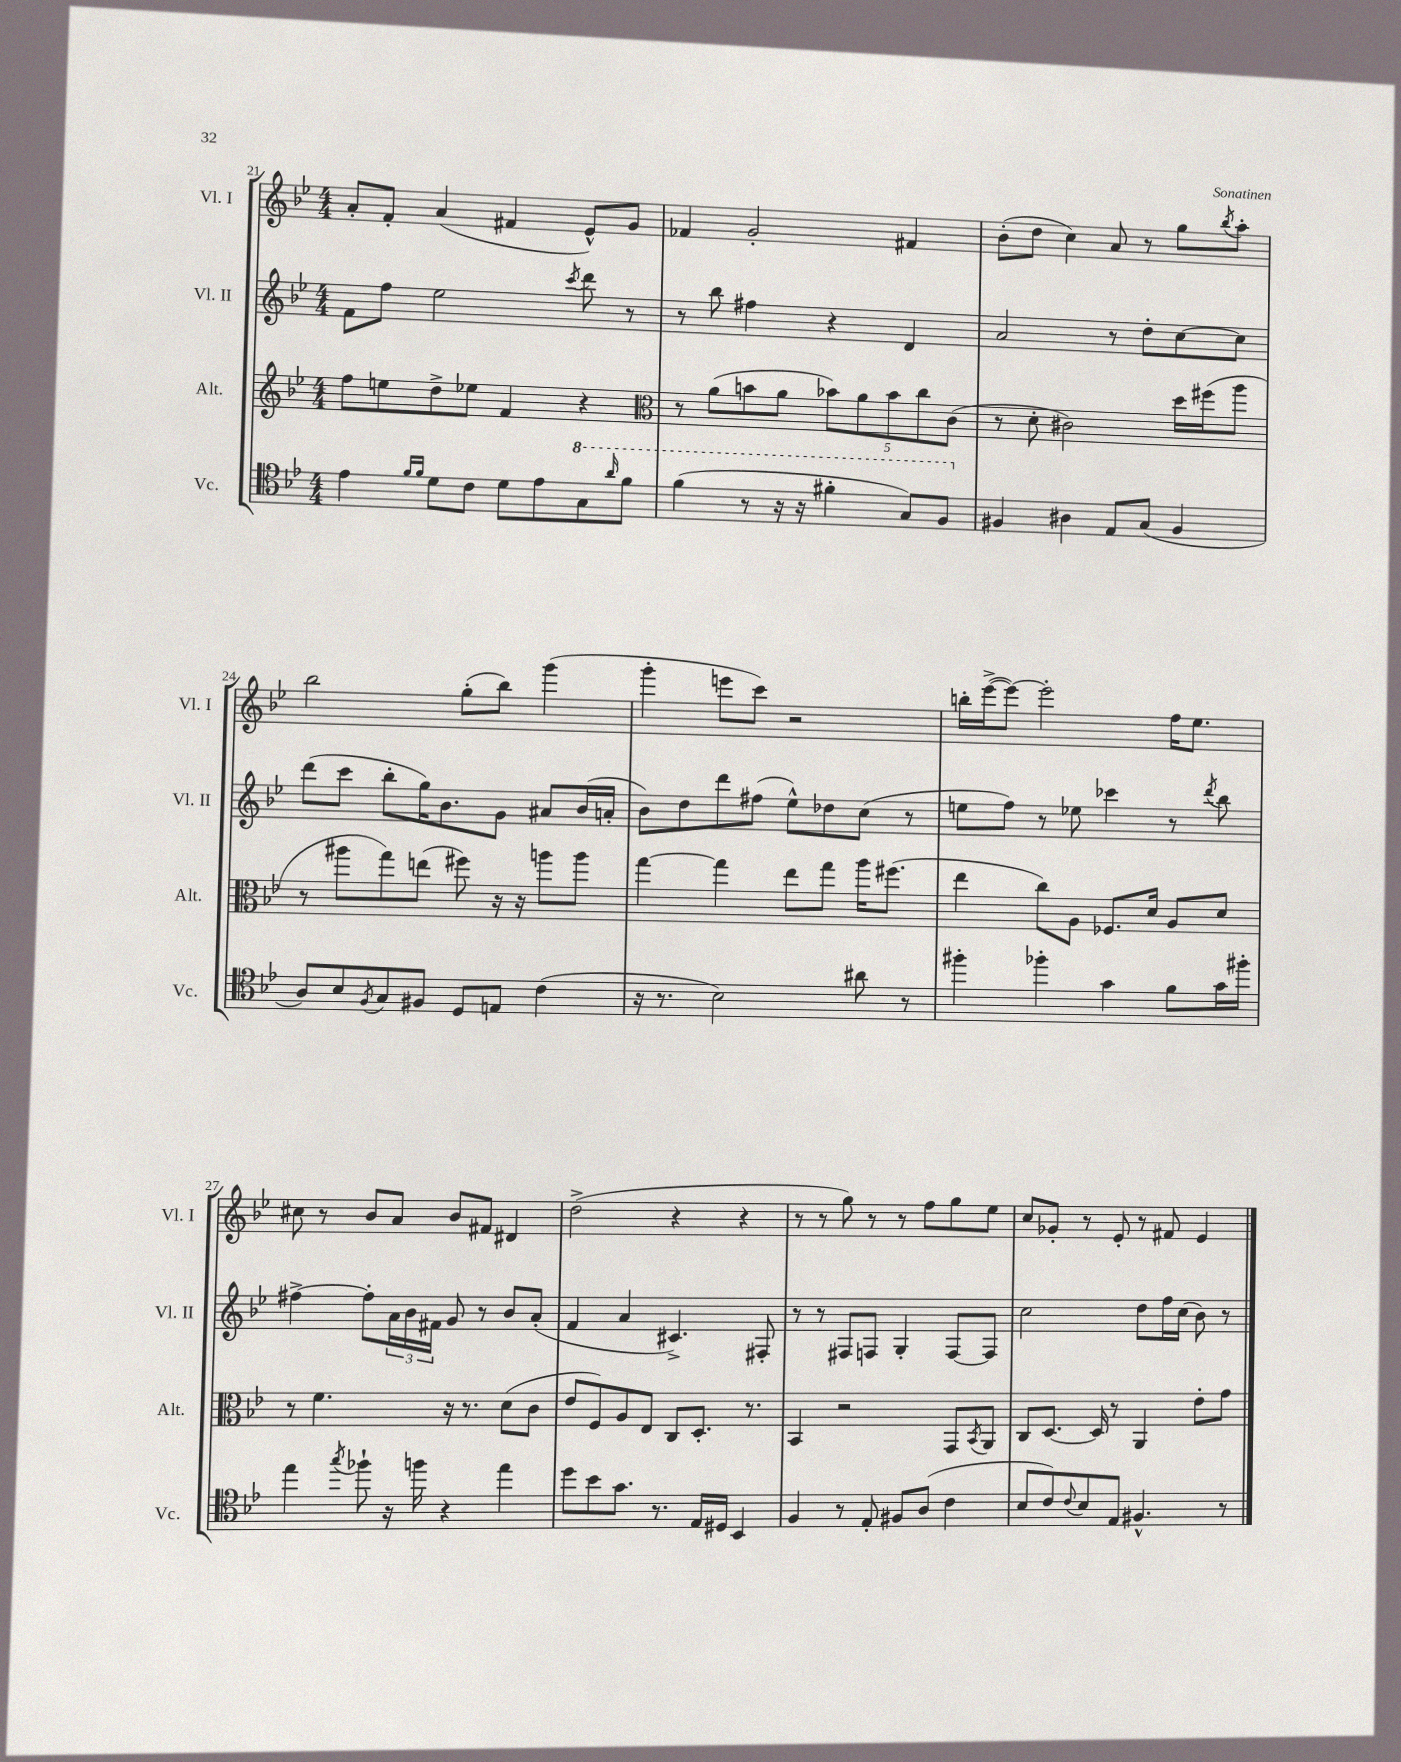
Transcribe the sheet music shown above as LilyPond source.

<<
\new StaffGroup <<
\new Staff = "s0" \with { instrumentName = "Vl. I" shortInstrumentName = "Vl. I" } {
    \clef treble \key bes \major \numericTimeSignature \time 4/4
    a'8-. f'8-. a'4( fis'4 ees'8-^) g'8 |
    fes'4 g'2-. fis'4 |
    bes'8-.( d''8 c''4) a'8 r8 g''8 \acciaccatura { bes''8 } a''8-. |
    bes''2 g''8-.( bes''8) g'''4( |
    g'''4-. e'''8 c'''8) r2 |
    b''16-. ees'''16~->( ees'''8~) ees'''2-. f''16 ees''8. |
    cis''8 r8 bes'8 a'8 bes'8 fis'8 dis'4 |
    d''2->( r4 r4 |
    r8 r8 g''8) r8 r8 f''8 g''8 ees''8 |
    c''8 ges'8-. r8 ees'8-. r8 fis'8 ees'4 \bar "|." |
}
\new Staff = "s1" \with { instrumentName = "Vl. II" shortInstrumentName = "Vl. II" } {
    \clef treble \key bes \major \numericTimeSignature \time 4/4
    f'8 f''8 ees''2 \acciaccatura { c'''8 } d'''8 r8 |
    r8 bes''8 fis''4 r4 d'4 |
    a'2 r8 d''8-. c''8~ c''8 |
    d'''8( c'''8 bes''8-. g''16) bes'8. g'8 ais'8 bes'16( a'16-. |
    bes'8) d''8 d'''8 fis''8( ees''8-^) des''8 c''8( r8 |
    e''8 f''8) r8 ees''8 ces'''4 r8 \acciaccatura { d'''8 } bes''8 |
    fis''4~-> fis''8-. \tuplet 3/2 { a'16 bes'16 fis'16 } g'8 r8 bes'8 a'8-.( |
    f'4 a'4 cis'4.->) fis8-. |
    r8 r8 fis8 f8 g4-. f8~ f8 |
    c''2 d''8 f''16 c''16( bes'8) r8 \bar "|." |
}
\new Staff = "s2" \with { instrumentName = "Alt." shortInstrumentName = "Alt." } {
    \clef treble \key bes \major \numericTimeSignature \time 4/4
    f''8 e''8 d''8-> ees''8 f'4 r4 |
    \clef alto r8 a'8( b'8 a'8 \tuplet 5/4 { bes'8) a'8 bes'8 c''8 c'8( } |
    r8 d'8-. cis'2) d''16 fis''16( a''8 |
    r8 ais''8 g''8) e''8( fis''8) r16 r16 a''8 a''8 |
    g''4~ g''4 ees''8 g''8 a''16 fis''8.( |
    ees''4 c''8) a8 fes8. d'16 a8 d'8 |
    r8 f'4. r16 r8. d'8( c'8 |
    ees'8 f8) a8 ees8 c8 d8.-. r8. |
    bes,4 r2 g,8 \acciaccatura { bes,8 } a,8 |
    c8 d8.~ d16 r8 a,4 ees'8-. g'8 \bar "|." |
}
\new Staff = "s3" \with { instrumentName = "Vc." shortInstrumentName = "Vc." } {
    \clef tenor \key bes \major \numericTimeSignature \time 4/4
    ees'4 \grace { f'16 f'16 } d'8 c'8 d'8 ees'8 \ottava #1 g'8 \grace { a''16 } f''8 |
    f''4( r8 r16 r16 fis''4-. g'8) f'8 \ottava #0 |
    fis4 ais4 ees8 g8( fis4 |
    a8) bes8 \acciaccatura { f8 } g8 fis8 d8 e8 c'4( |
    r16 r8. bes2) ais'8 r8 |
    fis''4-. fes''4-. g'4 f'8 g'16 fis''16-. |
    ees''4 \acciaccatura { g''8 } fes''8-! r16 f''16 r4 ees''4 |
    d''8 bes'8 g'8. r8. ees16 dis16 bes,4 |
    f4 r8 ees8-. fis8 a8( c'4 |
    bes8 c'8) \appoggiatura { c'8 } bes8 ees8 fis4.-^ r8 \bar "|." |
}
>>
>>
\layout { \context { \Score currentBarNumber = #21 } }
